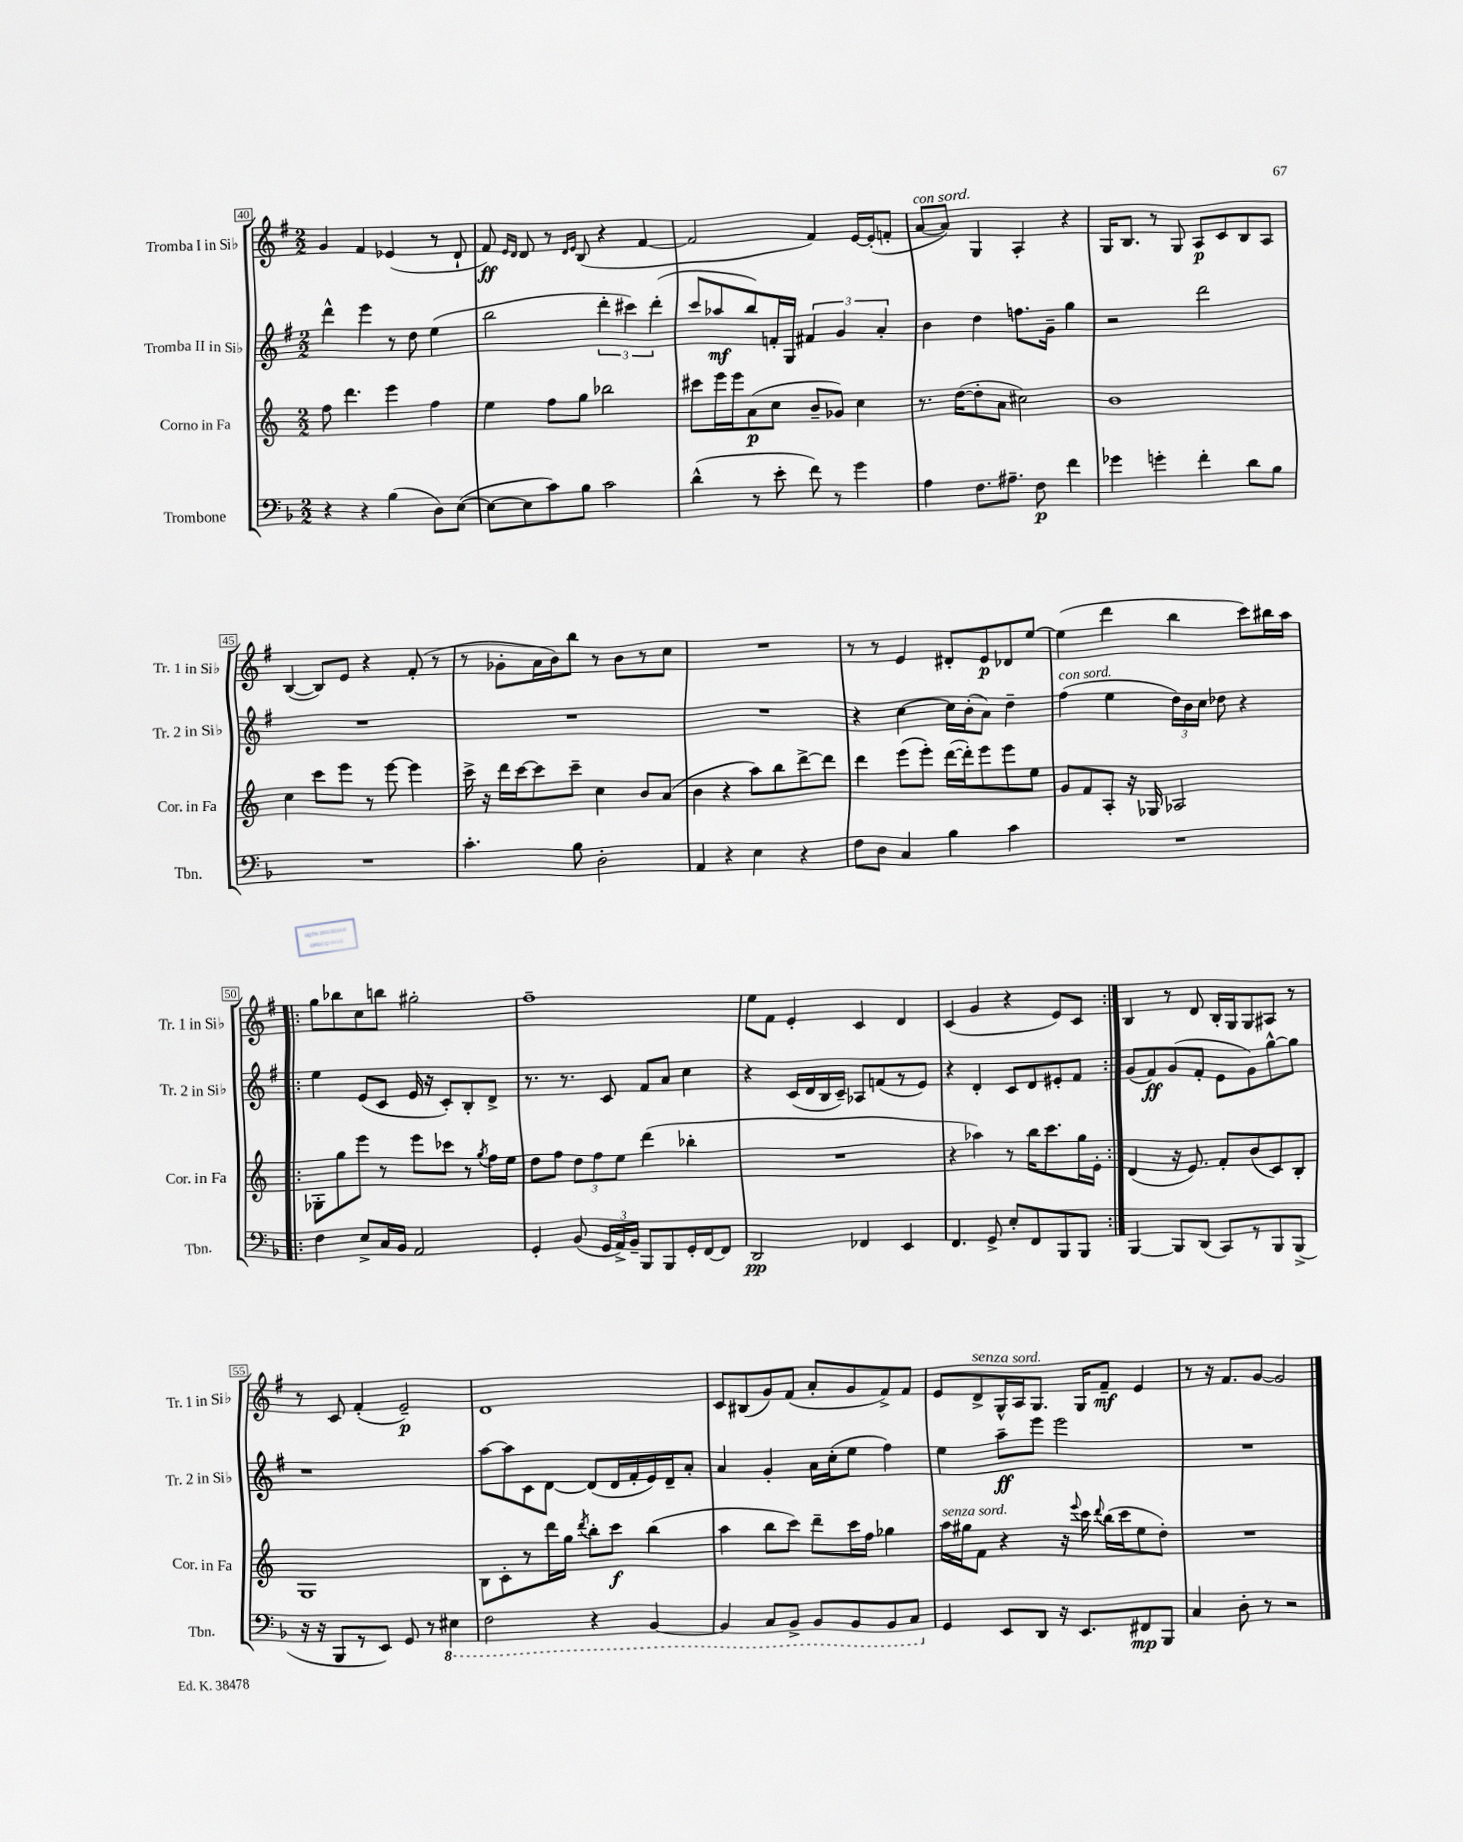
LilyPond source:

<<
\new StaffGroup <<
\new Staff = "s0" \with { instrumentName = "Tromba I in Sib" shortInstrumentName = "Tr. 1 in Sib" } {
    \clef treble \key g \major \numericTimeSignature \time 2/2
    \autoBeamOff g'4 fis'4 ees'4( r8 d'8-! |
    fis'8\ff) \grace { e'16[ d'16] } d'8 r8 \grace { d'16[ e'16] } b8( r4 fis'4~ |
    fis'2 fis'4) e'16[~ e'16-.( f'8]-. |
    a'8[~^\markup { \italic "con sord." } a'8]) g4 a4-. r4 |
    g16[ b8.] r8 g8 a8[\p c'8 b8 a8] |
    b4~( b8[) e'8] r4 fis'8-.( r8 |
    r8 ges'8[-. a'16 b'16) b''8] r8 b'8[ r8 c''8] |
    R1 |
    r8 r8 e'4 dis'8[-. e'8\p des'8 e''8]~ |
    e''4( d'''4 b''4 c'''8[) bis''16 a''16] |
    \repeat volta 2 { g''8[ bes''8 c''8 b''8] gis''2-. |
    fis''1-- |
    e''8[ fis'8] e'4-. c'4 d'4 |
    c'4( g'4 r4 e'8[) c'8] | }
    b4 r8 d'8 b16[-. g16 g8 ais8] r8 |
    r8 c'8 fis'4-.( e'2--\p) |
    d'1 |
    c'8[ bis8( g'8) fis'8]( a'8[-. g'8 fis'8->) fis'8] |
    e'8[ d'8->^\markup { \italic "senza sord." } g16-^ a16 g8.] g16[ fis'8]--\mf e'4 |
    r8 r16 fis'8.[ g'8]~ g'2 \bar "|." |
}
\new Staff = "s1" \with { instrumentName = "Tromba II in Sib" shortInstrumentName = "Tr. 2 in Sib" } {
    \clef treble \key g \major \numericTimeSignature \time 2/2
    \autoBeamOff d'''4-^ e'''4 r8 d''8 e''4( |
    b''2 \tuplet 3/2 { d'''4-. cis'''4) d'''4-.( } |
    c'''8[ aes''8\mf b''8) f'16-. g16] \tuplet 3/2 { fis'4 g'4 a'4-. } |
    b'4 d''4 f''8.[ g'16]-- g''4 |
    r2 d'''2 |
    R1 |
    R1 |
    R1 |
    r4 c''4~ c''16[ b'16-.( a'8]) d''4-- |
    fis''4^\markup { \italic "con sord." }( e''4 \tuplet 3/2 { d''16[) b'16 c''16] } des''8 r4 |
    \repeat volta 2 { e''4 e'8[( c'8] e'16 r16 c'8[-.) b8-. d'8]-> |
    r8. r8. c'8 fis'8[ a'8] c''4 |
    r4 c'16[( d'16 b16 c'16]--) aes8[ f'8( r8 e'8]) |
    r4 d'4-. c'8[ d'8 eis'8-. fis'8] | }
    g'8[( fis'8\ff) g'8( fis'8]-. e'8[ g'8) g''8~-^ g''8] |
    r1 |
    a''8[~ a''8 c'8 d'8]~ d'8[( d'16 fis'16-. e'16) d'16-- a'8]-. |
    a'4 g'4-. a'16[ c''16-.( e''8] fis''4) |
    e''4 a''8[--\ff e'''8] e'''2 |
    R1 \bar "|." |
}
\new Staff = "s2" \with { instrumentName = "Corno in Fa" shortInstrumentName = "Cor. in Fa" } {
    \clef treble \key c \major \numericTimeSignature \time 2/2
    \autoBeamOff f''8 d'''4. e'''4 f''4 |
    e''4 f''8[ g''8] bes''2 |
    cis'''8[ e'''16 e'''16 a'8\p( c''8] b'8[-- ges'8]) c''4 |
    r8. d''16[~( d''8-. a'8] cis''2) |
    b'1 |
    c''4 c'''8[ e'''8] r8 e'''8~ e'''4 |
    c'''16-> r16 d'''16[ c'''16~ c'''8 c'''8]-- c''4 b'8[ a'8]( |
    b'4 r4 a''8[) b''8 d'''8~-> d'''8] |
    d'''4 e'''8[( e'''8]-.) d'''16[~( d'''16-.) e'''8 e'''8 e''8] |
    g'8[ f'8 a8]-. r16 ges16 aes2 |
    \repeat volta 2 { ges8[-. g''8 e'''8] r8 e'''8[ ces'''8] r8 \acciaccatura { g''8 } f''16[ e''16] |
    d''8[ f''8] \tuplet 3/2 { d''8[ f''8 e''8] } d'''4( bes''4-. |
    R1 |
    r4 aes''4) r8 b''16[ c'''8. g''16 e'16]-. | }
    d'4( r16 e'8.) f'8[-. b'8( c'8) b8]-. |
    g1 |
    b8[ c'8-. r8 d'''16 g''16] \acciaccatura { d'''8 } b''8[-. c'''8]\f b''4( |
    a''4 b''8[ c'''8]) d'''8[-- c'''16 f''16] ges''4 |
    a''16[^\markup { \italic "senza sord." } gis''16 f'8] r4 r16 \appoggiatura { e'''8 } c'''16 \appoggiatura { d'''8 } b''16[( c'''16 e''8 d''8]-.) |
    R1 \bar "|." |
}
\new Staff = "s3" \with { instrumentName = "Trombone" shortInstrumentName = "Tbn." } {
    \clef bass \key f \major \numericTimeSignature \time 2/2
    \autoBeamOff r4 r4 bes4( d8[) e8]~( |
    e8[~ e8 c'8) bes8] c'2 |
    d'4-^( r8 e'8-. f'8) r8 g'4 |
    a4 f8.[ ais8.]-- f8\p f'4 |
    ges'4 g'4-. f'4-. d'8[ bes8] |
    R1 |
    c'4.-. bes8 d2-. |
    a,4 r4 e4 r4 |
    f8[ d8] c4 bes4 c'4 |
    R1 |
    \repeat volta 2 { f4 e8[-> c16 bes,16] a,2 |
    g,4-. bes,8( \tuplet 3/2 { g,16[ a,16->) bes,16]-- } bes,,8[ bes,,8 g,16-. f,16~ f,8] |
    d,2\pp fes,4 e,4 |
    f,4. g,8-> e8[-. f,8 bes,,8 bes,,8] | }
    bes,,4~ bes,,8[ d,8]( c,8[) r8 bes,,8 bes,,8]->( |
    r16 r16 bes,,8[ r8 e,8]) g,8 r8 \ottava #-1 eis,4 |
    f,2 r4 bes,,4~ |
    bes,,4 c,8[ bes,,8]-> bes,,8[ bes,,8 bes,,8 c,8] \ottava #0 |
    g,4 e,8[ d,8] r16 e,8.[ fis,8\mp bes,,8] |
    c4 d8-. r8 r2 \bar "|." |
}
>>
>>
\layout { \context { \Score currentBarNumber = #40 \override BarNumber.stencil = #(make-stencil-boxer 0.1 0.3 ly:text-interface::print) } }
